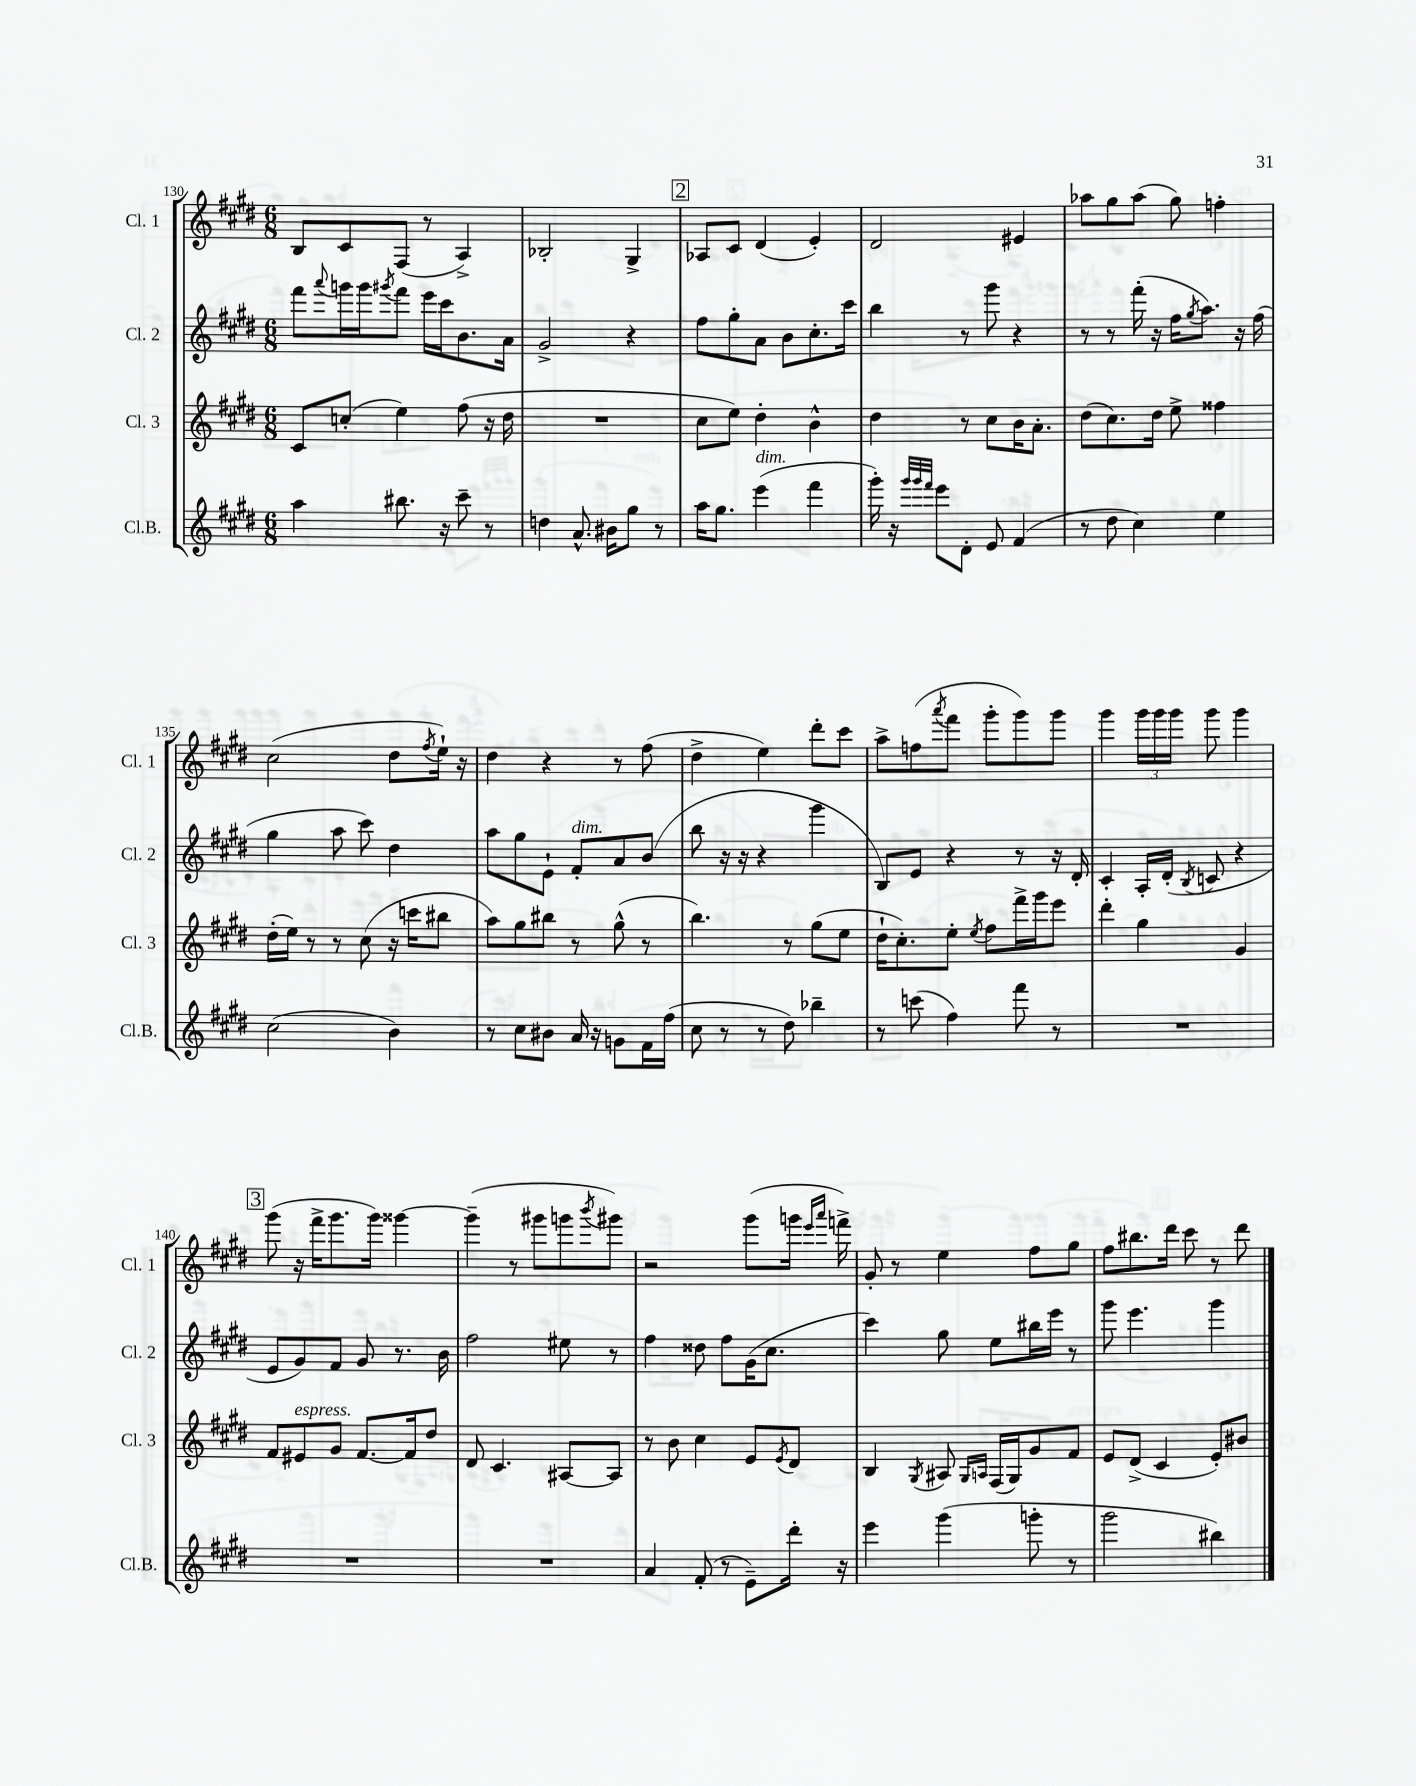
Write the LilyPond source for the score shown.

<<
\new StaffGroup <<
\new Staff = "s0" \with { instrumentName = "Cl. 1" shortInstrumentName = "Cl. 1" } {
    \clef treble \key e \major \numericTimeSignature \time 6/8
    b8 cis'8 fis8( r8 a4->) |
    bes2-. gis4-> |
    \mark \markup { \box "2" } aes8 cis'8 dis'4( e'4-.) |
    dis'2 eis'4 |
    aes''8 gis''8 aes''8( gis''8) f''4-. |
    cis''2( dis''8 \acciaccatura { fis''8 } e''16-!) r16 |
    dis''4 r4 r8 fis''8( |
    dis''4-> e''4) dis'''8-. cis'''8 |
    a''8-> f''8( \acciaccatura { a'''8 } fis'''8 gis'''8-. gis'''8) gis'''8 |
    gis'''4 \tuplet 3/2 { gis'''16 gis'''16 gis'''16 } gis'''8 gis'''4 |
    \mark \markup { \box "3" } gis'''8( r16 fis'''16-> gis'''8. gis'''16) gisis'''4~ |
    gisis'''4--( r8 gis'''8 g'''8 \acciaccatura { b'''8 } gis'''8) |
    r2 gis'''8( g'''16 \grace { e'''16 a'''16 } f'''16->) |
    gis'8-. r8 e''4 fis''8 gis''8 |
    fis''8 bis''8. dis'''16 cis'''8 r8 dis'''8 \bar "|." |
}
\new Staff = "s1" \with { instrumentName = "Cl. 2" shortInstrumentName = "Cl. 2" } {
    \clef treble \key e \major \numericTimeSignature \time 6/8
    fis'''8 \appoggiatura { a'''8 } g'''16 g'''16 \acciaccatura { gis'''8 } fis'''8 e'''16 cis'''16 b'8. a'16 |
    gis'2-> r4 |
    \mark \markup { \box "2" } fis''8 gis''8-. a'8 b'8 cis''8.-. cis'''16 |
    b''4 r8 gis'''8 r4 |
    r8 r8 fis'''16-.( r16 fis''16 \acciaccatura { gis''8 } a''8.) r16 fis''16( |
    gis''4 a''8 cis'''8) dis''4 |
    a''8 gis''8 e'8-! fis'8-.^\markup { \italic "dim." } a'8 b'8( |
    b''8 r16 r16 r4 gis'''4 |
    b8) e'8 r4 r8 r16 dis'16-. |
    cis'4-. a16-. dis'16-.( \acciaccatura { b8 } c'8 r4 |
    \mark \markup { \box "3" } e'8 gis'8) fis'8 gis'8 r8. b'16 |
    fis''2 eis''8 r8 |
    fis''4 disis''8 fis''8 gis'16( cis''8. |
    cis'''4) gis''8 e''8 bis''16 e'''16 r8 |
    gis'''8 e'''4. gis'''4 \bar "|." |
}
\new Staff = "s2" \with { instrumentName = "Cl. 3" shortInstrumentName = "Cl. 3" } {
    \clef treble \key e \major \numericTimeSignature \time 6/8
    cis'8 c''8-.( e''4) fis''8( r16 dis''16 |
    R2. |
    \mark \markup { \box "2" } cis''8 e''8) dis''4-. b'4-^ |
    dis''4 r8 cis''8 b'16 a'8.-. |
    dis''8( cis''8.) dis''16 e''8-> fisis''4 |
    dis''16-.( e''16) r8 r8 cis''8( r16 c'''16 bis''8 |
    a''8) gis''8 bis''8 r8 gis''8-^( r8 |
    b''4.) r8 gis''8( e''8 |
    dis''16-! cis''8.-.) e''8-. \acciaccatura { e''8 } fis''8 fis'''16-> gis'''16 e'''8 |
    dis'''4-. gis''4 gis'4 |
    \mark \markup { \box "3" } fis'8 eis'8^\markup { \italic "espress." } gis'8 fis'8.~ fis'16 dis''8 |
    dis'8 cis'4. ais8~ ais8 |
    r8 b'8 cis''4 e'8 \acciaccatura { e'8 } dis'8 |
    b4 \acciaccatura { gis8 } ais8 \grace { gis16 a16 } fis16( gis16) gis'8 fis'8 |
    e'8 dis'8->( cis'4 e'8-.) bis'8 \bar "|." |
}
\new Staff = "s3" \with { instrumentName = "Cl.B." shortInstrumentName = "Cl.B." } {
    \clef treble \key e \major \numericTimeSignature \time 6/8
    a''4 bis''8. r16 cis'''8-- r8 |
    d''4 a'8.-^ bis'16 gis''8 r8 |
    \mark \markup { \box "2" } a''16 gis''8. e'''4^\markup { \italic "dim." }( fis'''4 |
    gis'''16-.) r16 \grace { gis'''32 gis'''32 fis'''32 } e'''8 dis'8-. e'8 fis'4( |
    r8 dis''8 cis''4) e''4 |
    cis''2( b'4) |
    r8 cis''8 bis'8 a'16 r16 g'8 fis'16 fis''16( |
    cis''8 r8 r8 dis''8) bes''4-- |
    r8 c'''8( fis''4) fis'''8 r8 |
    R2. |
    \mark \markup { \box "3" } R2. |
    R2. |
    a'4 fis'8-.( r8 e'8--) dis'''16-. r16 |
    e'''4 gis'''4( g'''8-. r8 |
    gis'''2 bis''4) \bar "|." |
}
>>
>>
\layout { \context { \Score currentBarNumber = #130 } }
